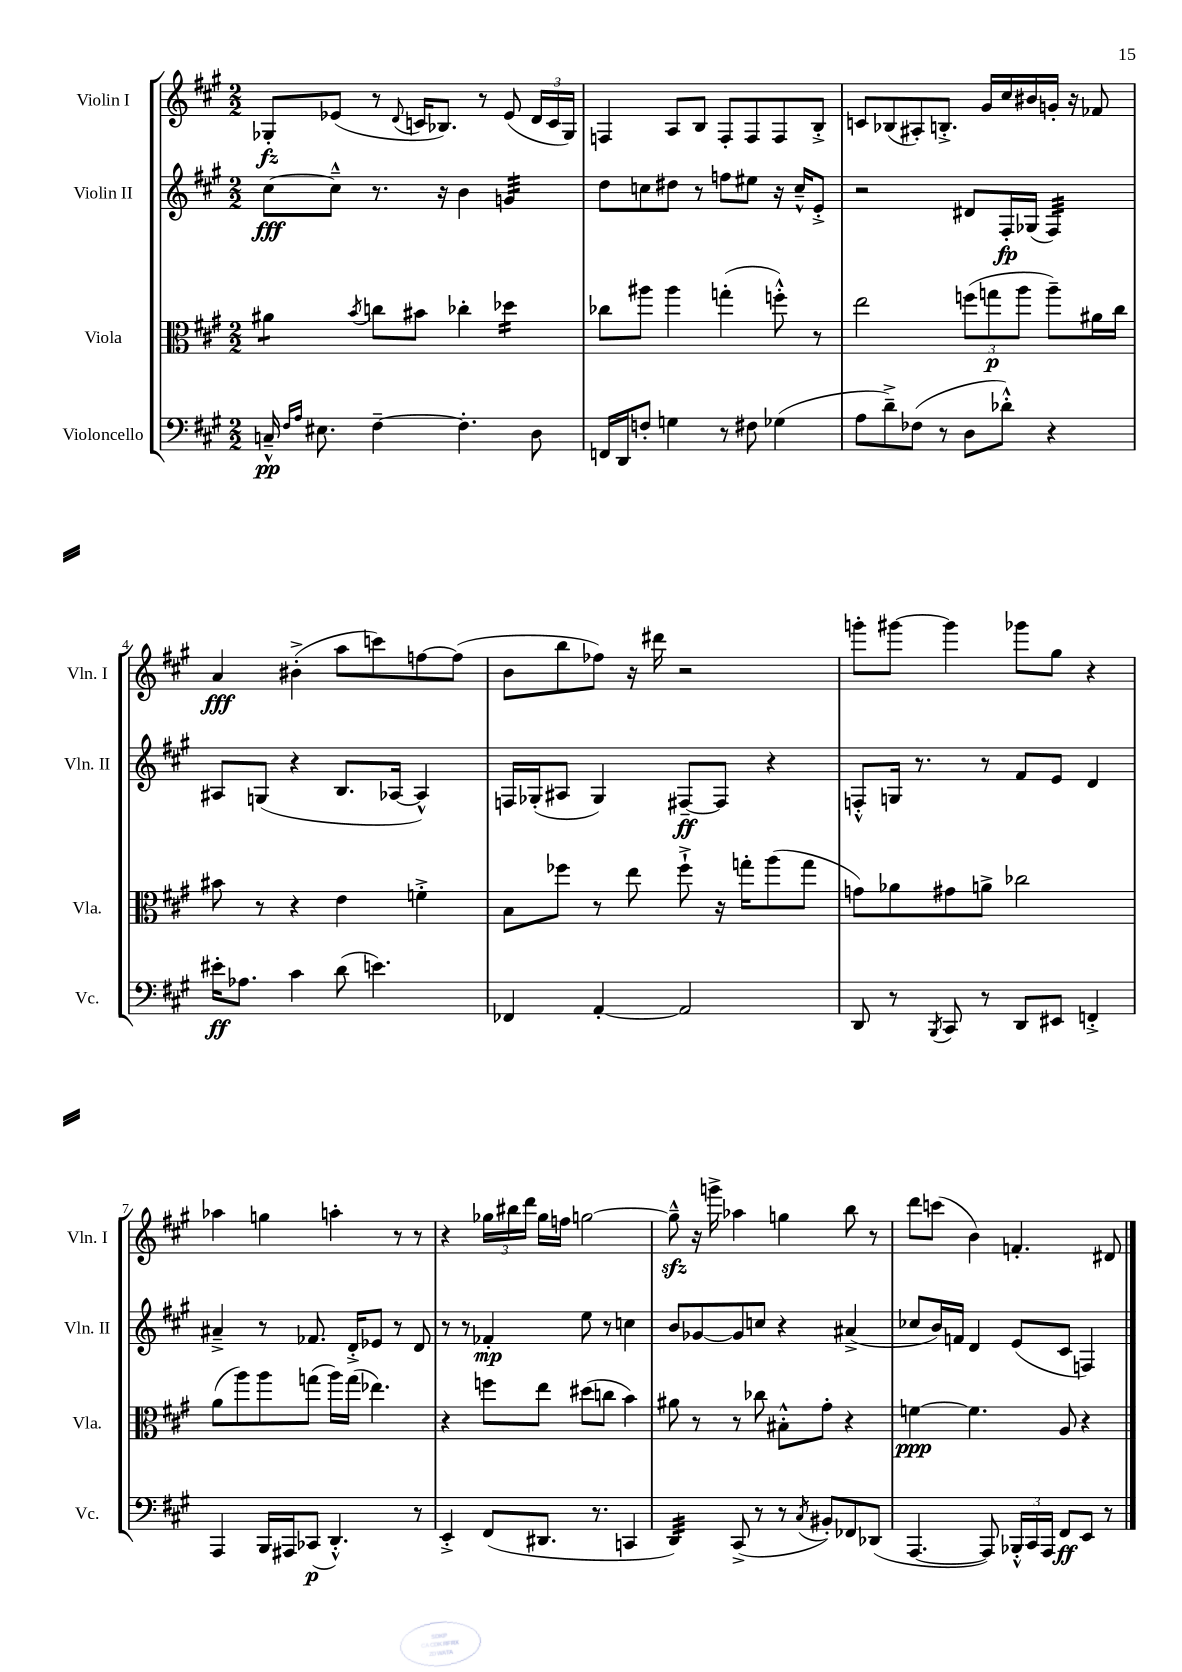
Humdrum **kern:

**kern	**kern	**kern	**kern
*staff4	*staff3	*staff2	*staff1
*clefF4	*clefC3	*clefG2	*clefG2
*k[f#c#g#]	*k[f#c#g#]	*k[f#c#g#]	*k[f#c#g#]
*M2/2	*M2/2	*M2/2	*M2/2
16C~^^	4a#	[8cc#	8G-'
16qqF#	.	.	.
16qqA	.	.	.
8.E#	.	.	.
.	.	8cc#~^^]	(8e-
.	8qb	.	.
[4F#~	8cc	8.r	8r
.	.	.	8qqd
.	8b#	.	16c
.	.	16r	8.B-)
4.F#']	4cc-'	4b	.
.	.	.	8r
.	4dd-	4g	(8e-
8D	.	.	24d
.	.	.	24c
.	.	.	24G-)
=	=	=	=
16FF	8cc-	8dd	4F
16DD	.	.	.
8F'	8aa#	8cc	.
4G	4aa#	8dd#	8A
.	.	8r	8B
8r	(4gg'	8ff	8F'
8F#	.	8ee#	8F
(4G-	8ff'^^)	16r	8F
.	.	16cc~^^	.
.	8r	8e'^	8B'^
=	=	=	=
8A	2ee	2r	8c
8d~^)	.	.	(8B-
(8F-	.	.	8A#')
8r	.	.	8.B'^
8D	(12ff	8d#	.
.	.	.	16g#
.	12gg	.	.
8d-'^^)	.	16F#'	16cc#
.	12aa	.	.
.	.	(16G-	16b#
4r	8aa~)	4F#)	16g'
.	.	.	16r
.	16a#	.	8f-
.	16cc#	.	.
=	=	=	=
16e#'	8b#	8A#	4a
8.A-	.	.	.
.	8r	(8G	.
4c#	4r	4r	(4b#'^
(8d	4e	8.B	8aa
4.e)	.	.	8ccc)
.	.	[16A-	.
.	4f'^	4A-^^])	[8ff
.	.	.	(8ff]
=	=	=	=
4FF-	8B	16F	8b
.	.	(16G-'	.
.	8ff-	8A#	8bb
[4AA'	8r	4G-)	8ff-)
.	8ee	.	16r
.	.	.	16ddd#
2AA]	8ff-`^	[8F#~	2r
.	16r	8F#]	.
.	16gg'	.	.
.	(8aa	4r	.
.	8gg	.	.
=	=	=	=
8DD	8g)	8F'^^	8ggg'
8r	8a-	16G	[8ggg#
.	.	8.r	.
8qBBB	.	.	.
8CC#	8g#	.	4ggg#]
8r	8a^	8r	.
8DD	2cc-	8f#	8ggg-
8EE#	.	8e	8gg#
4FF'^	.	4d	4r
=	=	=	=
4AAA	(8a	4a#~^	4aa-
.	8aa)	.	.
16BBB	8aa	8r	4gg
16AAA#	.	.	.
(8CC-	(8gg	8.f-	.
4.DD'^^)	16aa)	.	4aa'
.	(16gg	16d'^	.
.	4.ee-)	8e-	.
.	.	8r	8r
8r	.	8d	8r
=	=	=	=
4EE'^	4r	8r	4r
.	.	8r	.
(8FF#	8ff	4f-'	24gg-
.	.	.	24bb#
.	.	.	24ddd
8.DD#	8ee	.	16gg-
.	.	.	16ff
.	(8dd#	8ee	[2gg
8.r	.	.	.
.	8cc	8r	.
4CC	4b)	4cc	.
=	=	=	=
4DD)	8a#	8b	8gg~^^]
.	8r	[8g-	16r
.	.	.	16ggg^
(8CC#^	8r	8g-]	4aa-
8r	8cc-	8cc	.
8r	8B#'^^	4r	4gg
8qC#	.	.	.
8BB#')	8g#'	.	.
8FF-	4r	(4a#^	8bb
(8DD-	.	.	8r
=	=	=	=
[4.AAA	[4f	8cc-	8ddd
.	.	16b)	(8ccc
.	.	16f	.
.	4.f]	4d	4b)
8AAA])	.	.	.
24BBB-'^^	.	(8e	4.f'
24CC#	.	.	.
24AAA	.	.	.
8FF#	8A	8c#	.
8EE	4r	4F)	.
8r	.	.	8d#
==	==	==	==
*-	*-	*-	*-
